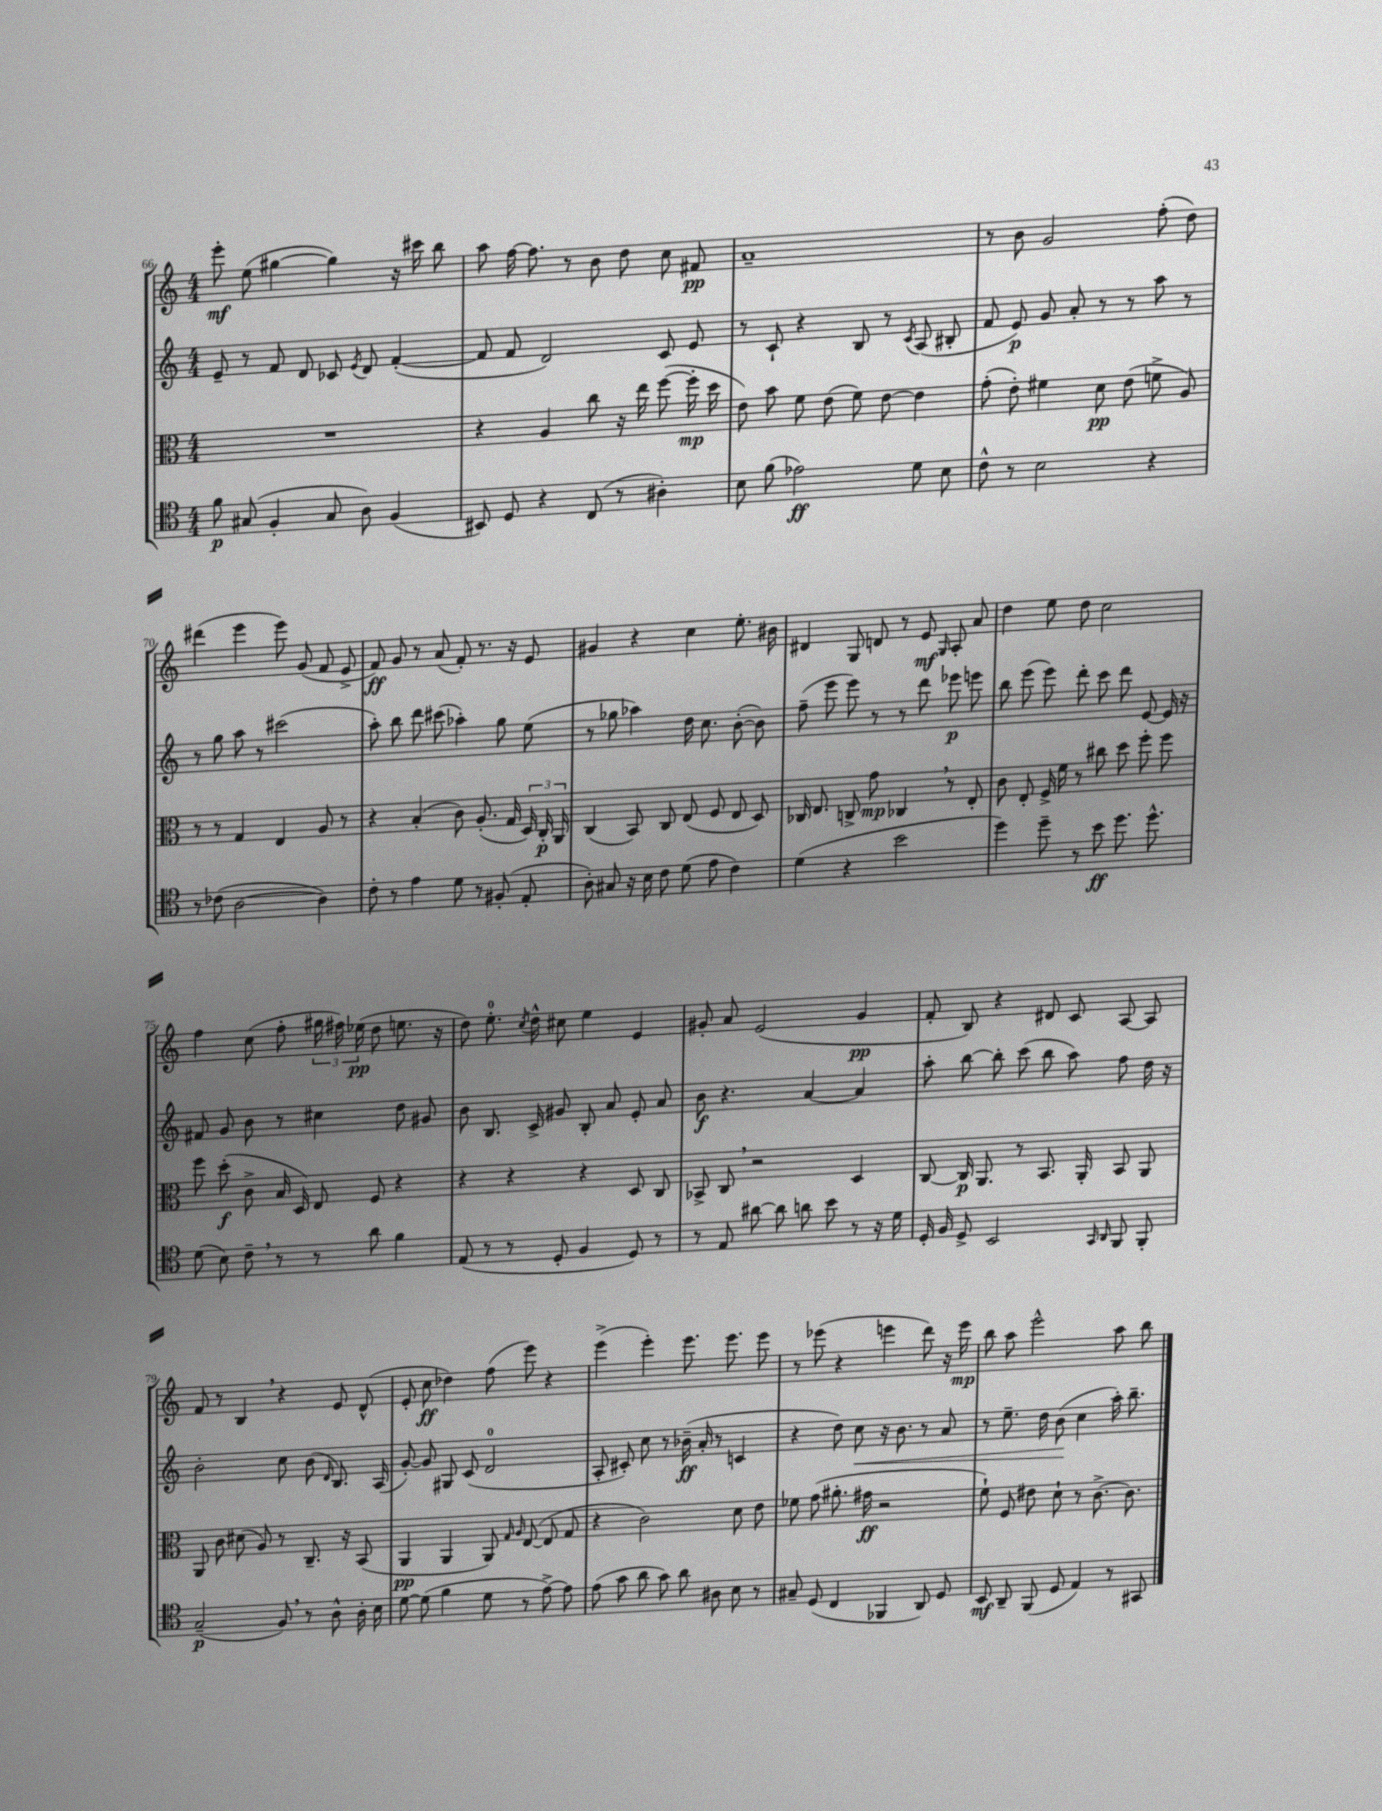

**kern	**kern	**kern	**kern
*staff4	*staff3	*staff2	*staff1
*clefC4	*clefC3	*clefG2	*clefG2
*k[]	*k[]	*k[]	*k[]
*M4/4	*M4/4	*M4/4	*M4/4
8f\	1r	8e~/	8eee'\
(8G#/	.	8r	(8ee\
4F'/	.	8f/	[4gg#\
.	.	8d/	.
8G#/	.	8c-/	4gg#\])
.	.	8qe/	.
8A\)	.	8d/	.
(4F/	.	([4f'/	16r
.	.	.	16ccc#\
.	.	.	8bb\
=	=	=	=
8BB#/)	4r	8f/]	8aa\
8D/	.	8f/	[16ff\
.	.	.	8.ff\]
4r	4A/	2d/)	.
.	.	.	8r
(8C/	8cc\	.	8b\
8r	16r	.	8dd\
.	16ee\	.	.
4A#'\)	([8ff\	8c/	8cc\
.	16ff'\]	8e/	8f#/
.	16dd\	.	.
=	=	=	=
8B\	8e\)	8r	1a~
(8f\	8b\	8c`/	.
2e-\)	8f\	4r	.
.	(8e\	.	.
.	8f\)	8B/	.
.	[8e\	8r	.
.	.	8qc/	.
8d\	4e\]	(8A/	.
8B\	.	8B#'/	.
=	=	=	=
8c^^\	(8g'\	8f/	8r
8r	8e'\)	8e/)	8b\
2B\	4f#\	8g/	2g/
.	.	8a'/	.
.	8d\	8r	.
.	(8e\	8r	.
4r	8f^\	8aa\	(8ff'\
.	8A/)	8r	8dd\)
=	=	=	=
8r	8r	8r	(4ddd#\
(8c-\	8r	8gg\	.
[2A\	4G/	8aa\	4eee\
.	.	8r	.
.	4E/	(2ccc#\	8eee\)
.	.	.	(8g/
4A\])	8A/	.	8f/
.	8r	.	8e^/
=	=	=	=
8c'\	4r	8aa'\)	8f/)
8r	.	8bb\	8g/
4e\	(4B'/	8ddd\	8r
.	.	(8ccc#\	(8a/
8d\	8c\)	4aa-'\)	8f'/)
8r	(8.A'/	.	8.r
(8F#'/	.	8gg\	.
.	16G/	.	16r
8E'/	24D/)	(8ee\	8e/
.	24C'/	.	.
.	24AA/	.	.
=	=	=	=
8A'\)	(4C/	8r	4g#/
8G#/	.	8gg-\	.
16r	8BB/)	4aa-\)	4r
16B\	.	.	.
8c\	8C/	.	.
(8d\	(8E/	16dd\	4cc\
.	.	8.cc\	.
8e\	8F/	.	.
4c\)	8E/	([8b'\	8.ee'\
.	8D/)	8b\])	.
.	.	.	16b#\
=	=	=	=
(4d\	16C-/	(8ff~\	4d#/
.	8.E/	.	.
.	.	8eee\	.
4r	8C^/	8eee\)	8G/
.	8g\	8r	8d/
2b\	4C-/	8r	8r
.	.	8ddd\	8e/
.	.	.	16qqG/
.	8r	8eee-\	8A'/
.	8E'/	8eee\	8a/
=	=	=	=
4dd\)	8c\	8bb\	4dd\
.	8E'/	(8eee\	.
8dd~\	16F^/	8eee\)	8ee\
.	16f\	.	.
8r	8r	8ddd'\	8dd\
8b\	8cc#\	8ccc\	2cc\
8.dd\	8dd\	8ddd\	.
.	8ff'\	[8e/	.
8.dd^^\	.	.	.
.	8ff\	16e/]	.
.	.	16r	.
=	=	=	=
(8d\	8ff\	8f#/	4ff\
8B\)	(8dd'\	8g/	.
8c~\	8c^\	8b\	(8cc\
8r	16B/	8r	8ff'\
.	16D/)	.	.
8r	8E/	4cc#\	24gg#\
.	.	.	24ff#\)
.	.	.	(24ee-\
8a\	8F/	.	8dd\
4f\	4r	8dd\	8.ee\
.	.	8g#/	.
.	.	.	16r
=	=	=	=
(8E/	4r	8b\	8dd\)
8r	.	8.B/	8.ee'\
8r	4r	.	.
.	.	.	8qcc/
.	.	16c^/	16dd^^\
8D'/	.	8g#/	8cc#\
4F/	4r	8B'/	4ee\
.	.	8a/	.
8D/)	8D/	8e'/	4e/
8r	8C/	8a/	.
=	=	=	=
8r	8BB-^/	8b\	8g#'/
8E/	8C/	4.r	8a/
[8a#\	2r	.	(2e/
8a#\]	.	.	.
8a\	.	[4a/	.
8b\	.	.	.
8r	4D/	4a/]	4g#/
16r	.	.	.
16d\	.	.	.
=	=	=	=
16D'/	[8C/	8aa'\	8f'/
16F/	.	.	.
8D^/	16C/]	[8bb\	8B/)
.	8.AA/	.	.
2BB/	.	8bb'\]	4r
.	8r	(8ccc\	.
.	8.BB/	8bb\	8d#/
.	.	8aa\)	8c/
.	16AA'/	.	.
16qqGG/	.	.	.
16qqAA/	.	.	.
8FF/	8BB/	8ff\	[8A/
8FF'/	8AA/	16dd\	8A/]
.	.	16r	.
=	=	=	=
(2G~/	8AA/	2b'\	8f/
.	8c\	.	8r
.	(8d#\	.	4B/
.	8A/)	.	.
8F/)	8r	8cc\	4r
8r	8.C~/	(8b\	.
.	.	16qqd/	.
8A^^\	.	8.B/)	8e/
.	16r	.	.
16A'\	(8BB/	.	(8d^^/
16B\	.	(16A/	.
=	=	=	=
[8d\	4AA/	[8g'/)	8e'/
(8d\]	.	8g/]	8cc\
4f\	4AA/	8G#/	4dd-\)
.	.	(8c/	.
8d\	8AA/)	2d/	(8ff\
.	16qqG/	.	.
.	16qqA/	.	.
8r	([8E/	.	8eee\)
[8e^\)	8E/]	.	4r
8e\]	8G/	.	.
=	=	=	=
(8e\	4r	8A'/	(4eee^\
8g\	.	8c#'/)	.
8a\	2c\)	8cc\	4eee'\)
8g\)	.	8r	.
8a\	.	(16b-~\	8.eee\
.	.	16a'/	.
8A#\	.	8r	.
.	.	.	8.eee\
8B\	8d\	4c/	.
8r	8e\	.	8eee\
=	=	=	=
8G#~/	8f-\	4r	8r
(8D/	(8g\	.	(8eee-\
4C/	8.a#'\	8dd\)	4r
.	.	8cc\	.
.	16g#\	.	.
4FF-/	2r	16r	4eee\
.	.	8.b\	.
8AA/)	.	8r	8ddd\)
8D/	.	8a/	16r
.	.	.	16eee\
=	=	=	=
8BB/	8f`\)	8r	8bb\
8AA~/	8F/	8.ee~\	8aa\
(8FF/	8e#\	.	2eee^^\
.	.	16dd\	.
8D/	8d`\	(8b\	.
4E/)	8r	4cc\	.
.	[8.c^\	.	.
8r	.	16aa'\)	8aa\
.	8.c\]	8.bb~\	.
8GG#/	.	.	8bb\
==	==	==	==
*-	*-	*-	*-
